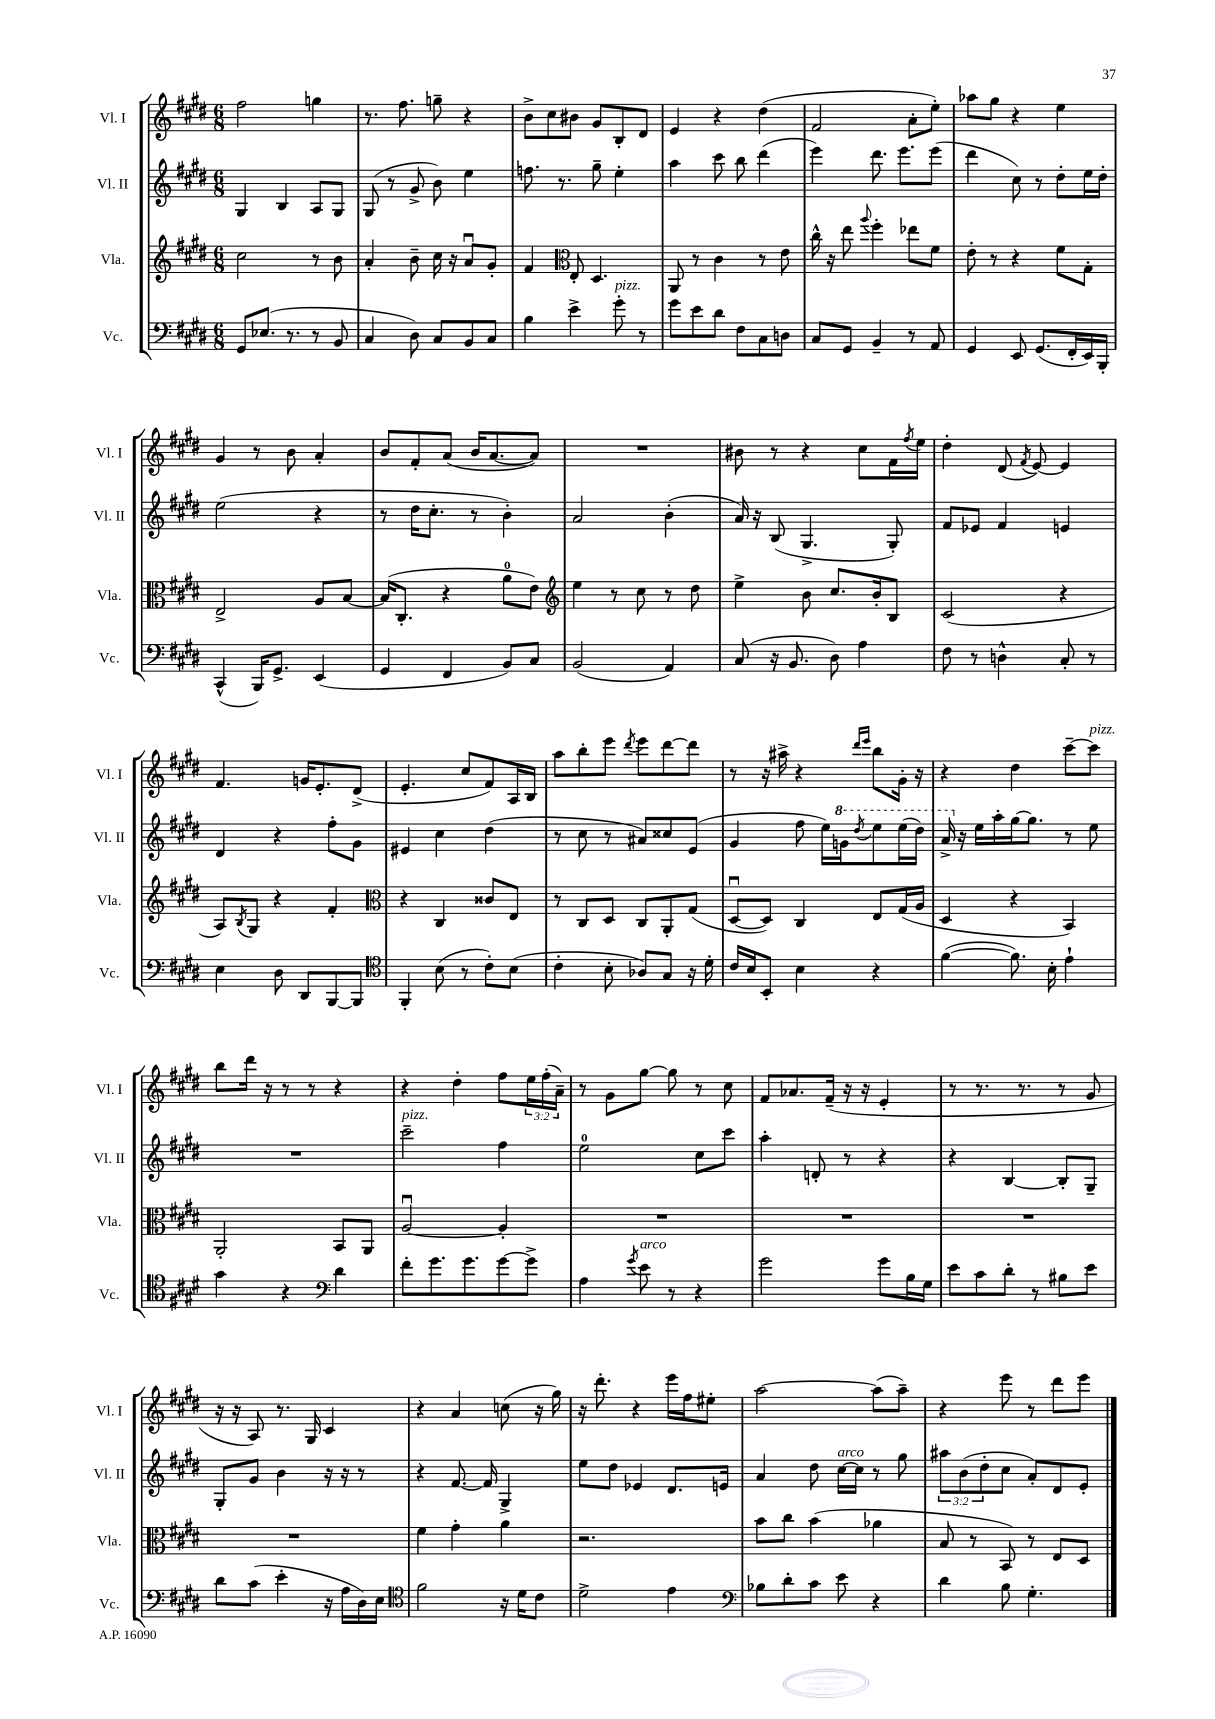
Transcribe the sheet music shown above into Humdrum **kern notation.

**kern	**kern	**kern	**kern
*part4	*part3	*part2	*part1
*staff4	*staff3	*staff2	*staff1
*I"Vc.	*I"Vla.	*I"Vl. II	*I"Vl. I
*I'Vc.	*I'Vla.	*I'Vl. II	*I'Vl. I
*clefF4	*clefG2	*clefG2	*clefG2
*k[f#c#g#d#]	*k[f#c#g#d#]	*k[f#c#g#d#]	*k[f#c#g#d#]
*M6/8	*M6/8	*M6/8	*M6/8
=15	=15	=15	=15
8GG#/L	2cc#\	4G#/	2ff#\
(8.E-X/J	.	.	.
.	.	4B/	.
8.r	.	.	.
8r	8r	8A/L	4ggn\
8BB/	8b\	8G#/J	.
=16	=16	=16	=16
4C#/	4a'/	(8G#/	8.r
.	.	8r	.
.	.	.	8.ff#\
8D#\)	8b~\	8g#^/	.
8C#/L	16cc#\	8b\)	8ggn~\
.	16r	.	.
8BB/	8au/L	4ee\	4r
8C#/J	8g#'/J	.	.
=17	=17	=17	=17
4B\	4f#/	8.ffn\	8b^\L
.	.	.	8cc#\
.	.	8.r	.
*	*clefC3	*	*
4e^\	8E'/	.	8b#X\J
.	4.D#/	8gg#~\	8g#/L
!LO:TX:a:i:t=pizz.	!	!	!
8g#'\	.	4ee'\	8B'/
8r	.	.	8d#/J
=18	=18	=18	=18
8g#\L	8AA/	4aa\	4e/
8e\	8r	.	.
8d#\J	4c#\	8ccc#\	4r
8F#\L	.	8bb\	.
8C#\	8r	(4ddd#\	(4dd#\
8Dn\J	8e\	.	.
=19	=19	=19	=19
8C#/L	16cc#^^\	4eee\)	2f#/
.	16r	.	.
8GG#/J	8ee\	.	.
.	8qqaa/	.	.
4BB~/	4ff#'\	8.ddd#\	.
.	.	8.eee\L	.
8r	8ee-X\L	.	8a'\L
8AA/	8f#\J	(8eee\J	8ee'\J)
=20	=20	=20	=20
4GG#/	8e'\	4ddd#\	8aa-X\L
.	8r	.	8gg#\J
8EE/	4r	8cc#\)	4r
(8.GG#/L	.	8r	.
.	8f#\L	8dd#'\L	4ee\
16FF#'/L	.	.	.
16EE/)	8G#'\J	16ee\L	.
16BBB'/JJ	.	16dd#'\JJ	.
!!LO:LB:g=z
=21	=21	=21	=21
(4CC#^^/	2E^/	(2ee\	4g#/
16BBB/KL)	.	.	8r
8.GG#^/J	.	.	.
.	.	.	8b\
(4EE/	8A/L	4r	4a'/
.	[8B/J	.	.
=22	=22	=22	=22
4GG#/	(16B/KL]	8r	8b/L
.	8.C#'/J	.	.
.	.	16dd#\KL	8f#'/
.	.	8.cc#'\J	.
4FF#/	4r	.	(8a/J
.	.	8r	16b/KL
.	.	.	[8.a/
8BB/L)	8a\L	4b'\)	.
8C#/J	8e\J)	.	8a/J])
=23	=23	=23	=23
*	*clefG2	*	*
(2BB/	4ee\	2a/	2.r
.	8r	.	.
.	8cc#\	.	.
4AA/)	8r	(4b'\	.
.	8dd#\	.	.
=24	=24	=24	=24
(8C#/	4ee^\	16a/)	8b#X\
.	.	16r	.
16r	.	(8B/	8r
8.BB/	.	.	.
.	8b\	4.G#^/	4r
8D#\)	8.cc#/L	.	.
4A\	.	.	8cc#\L
.	16b'/k	.	.
.	8B/J	8G#'/)	16f#\L
.	.	.	8qff#/
.	.	.	16ee\JJ
=25	=25	=25	=25
8F#\	(2c#/	8f#/L	4dd#'\
8r	.	8e-X/J	.
4Dn^^\	.	4f#/	(8d#/
.	.	.	8qf#/
.	.	.	[8e/)
8C#'/	4r	4en/	4e/]
8r	.	.	.
!!LO:LB:g=z
=26	=26	=26	=26
4E\	8A/L)	4d#/	4.f#/
.	8qB/	.	.
.	8G#/J	.	.
8D#\	4r	4r	.
8DD#/L	.	.	16gn/KL
.	.	.	8.e'/
[8BBB/	4f#'/	8ff#'\L	.
8BBB/J]	.	8g#\J	(8d#^/J
=27	=27	=27	=27
*clefC4	*clefC3	*	*
4FF#'/	4r	4e#X/	4.e'/
(8B\	4C#/	4cc#\	.
8r	.	.	8cc#/L
8c#'\L)	8c##X/L	(4dd#\	8f#/)
(8B\J	8E/J	.	16A/L
.	.	.	16B/JJ
=28	=28	=28	=28
4c#'\	8r	8r	8aa\L
.	8C#/L	8cc#\	8bb'\
8B'\	8D#/J	8r	8eee\J
.	.	.	8qddd#/
8A-X/L)	8C#/L	8a#X/L)	8eee\L
8G#/J	8AA'/	8cc##X/	[8ddd#\
16r	(8G#/J	(8e/J	8ddd#\J]
16d#'\	.	.	.
=29	=29	=29	=29
16c#/LL	[8D#u/L	4g#/	8r
16B/J	.	.	.
8BB'/J	8D#/J])	.	16r
.	.	.	16aa#X^\
4B\	4C#/	8ff#\	4r
.	.	16ee\LL)	.
*	*	*8va	*
.	.	16ggn\J	.
.	.	.	16qqddd#/LL
.	.	8qddd#/	16qqeee/JJ
4r	8E/L	8eee\	8bb\L
.	(16G#/L	(16eee\L	16g#'\Jk
.	16A/JJ	16ddd#\JJ)	16r
=30	=30	=30	=30
([4f#\	4D#/	16aa^/	4r
*	*	*X8va	*
.	.	16r	.
.	.	16ee\LL	.
.	.	16aa'\	.
8.f#\])	4r	[16gg#\J	4dd#\
.	.	8.gg#\J]	.
16B'\	.	.	.
4e`\	4BB/)	8r	[8ccc#~\L
!	!	!	!LO:TX:a:i:t=pizz.
.	.	8ee\	8ccc#\J]
!!LO:LB:g=z
=31	=31	=31	=31
4g#\	2AA'/	2.r	8bb\L
.	.	.	16ddd#\Jk
.	.	.	16r
4r	.	.	8r
.	.	.	8r
*clefF4	*	*	*
4d#\	8BB/L	.	4r
.	8AA/J	.	.
=32	=32	=32	=32
!	!	!LO:TX:a:i:t=pizz.	!
8f#'\L	[2Au/	2ccc#~\	4r
8.g#\	.	.	.
.	.	.	4dd#'\
8.g#\	.	.	.
[8g#\	4A'/]	4ff#\	8ff#\L
8g#^\J]	.	.	24ee\L
.	.	.	(24ff#'\
.	.	.	24a~\JJ)
=33	=33	=33	=33
4A\	2.r	2ee\	8r
.	.	.	8g#\L
8qg#/	.	.	.
!LO:TX:a:i:t=arco	!	!	!
8e\	.	.	[8gg#\J
8r	.	.	8gg#\]
4r	.	8cc#\L	8r
.	.	8ccc#\J	8cc#\
=34	=34	=34	=34
2g#\	2.r	4aa'\	8f#/L
.	.	.	8.a-X/
.	.	8dn'/	.
.	.	.	(16f#~/Jk
.	.	8r	16r
.	.	.	16r
8g#\L	.	4r	4e'/
16B\L	.	.	.
16G#\JJ	.	.	.
=35	=35	=35	=35
8e\L	2.r	4r	8r
8c#\	.	.	8.r
8d#'\J	.	[4B/	.
.	.	.	8.r
8r	.	.	.
8B#X\L	.	8B'/L]	8r
8e\J	.	8G#~/J	8g#/
!!LO:LB:g=z
=36	=36	=36	=36
8d#\L	2.r	8G#'/L	16r
.	.	.	16r
(8c#\J	.	8g#/J	8A/)
4e'\	.	4b\	8.r
.	.	.	16G#/
16r	.	16r	4c#/
16A\LL	.	16r	.
16D#\)	.	8r	.
16E\JJ	.	.	.
=37	=37	=37	=37
*clefC4	*	*	*
2f#\	4f#\	4r	4r
.	4g#'\	[8.f#/	4a/
.	.	16f#/]	.
16r	4a\	4G#^/	(8ccn\
16d#\KL	.	.	.
8c#\J	.	.	16r
.	.	.	16gg#\)
=38	=38	=38	=38
2d#^\	2.r	8ee\L	16r
.	.	.	8.ddd#'\
.	.	8dd#\J	.
.	.	4e-X/	4r
4e\	.	8.d#/L	16eee\LL
.	.	.	16ff#\J
.	.	.	8ee#X'\J
.	.	16en/Jk	.
=39	=39	=39	=39
*clefF4	*	*	*
8B-X\L	8b\L	4a/	[2aa\
8d#'\	8cc#\J	.	.
8c#\J	(4b\	8dd#\	.
!	!	!LO:TX:a:i:t=arco	!
8e\	.	[16cc#\LL	.
.	.	16cc#\JJ]	.
4r	4a-X\	8r	(8aa\L]
.	.	8gg#\	8aa~\J)
=40	=40	=40	=40
4d#\	8B/	12aa#X\L	4r
.	.	(12b\	.
.	8r	.	.
.	.	12dd#'\	.
8B\	8BB/)	8cc#\J	8eee\
4.G#'\	8r	8a'/L)	8r
.	8E/L	8d#/	8ddd#\L
.	8D#/J	8e'/J	8eee\J
==	==	==	==
*-	*-	*-	*-
